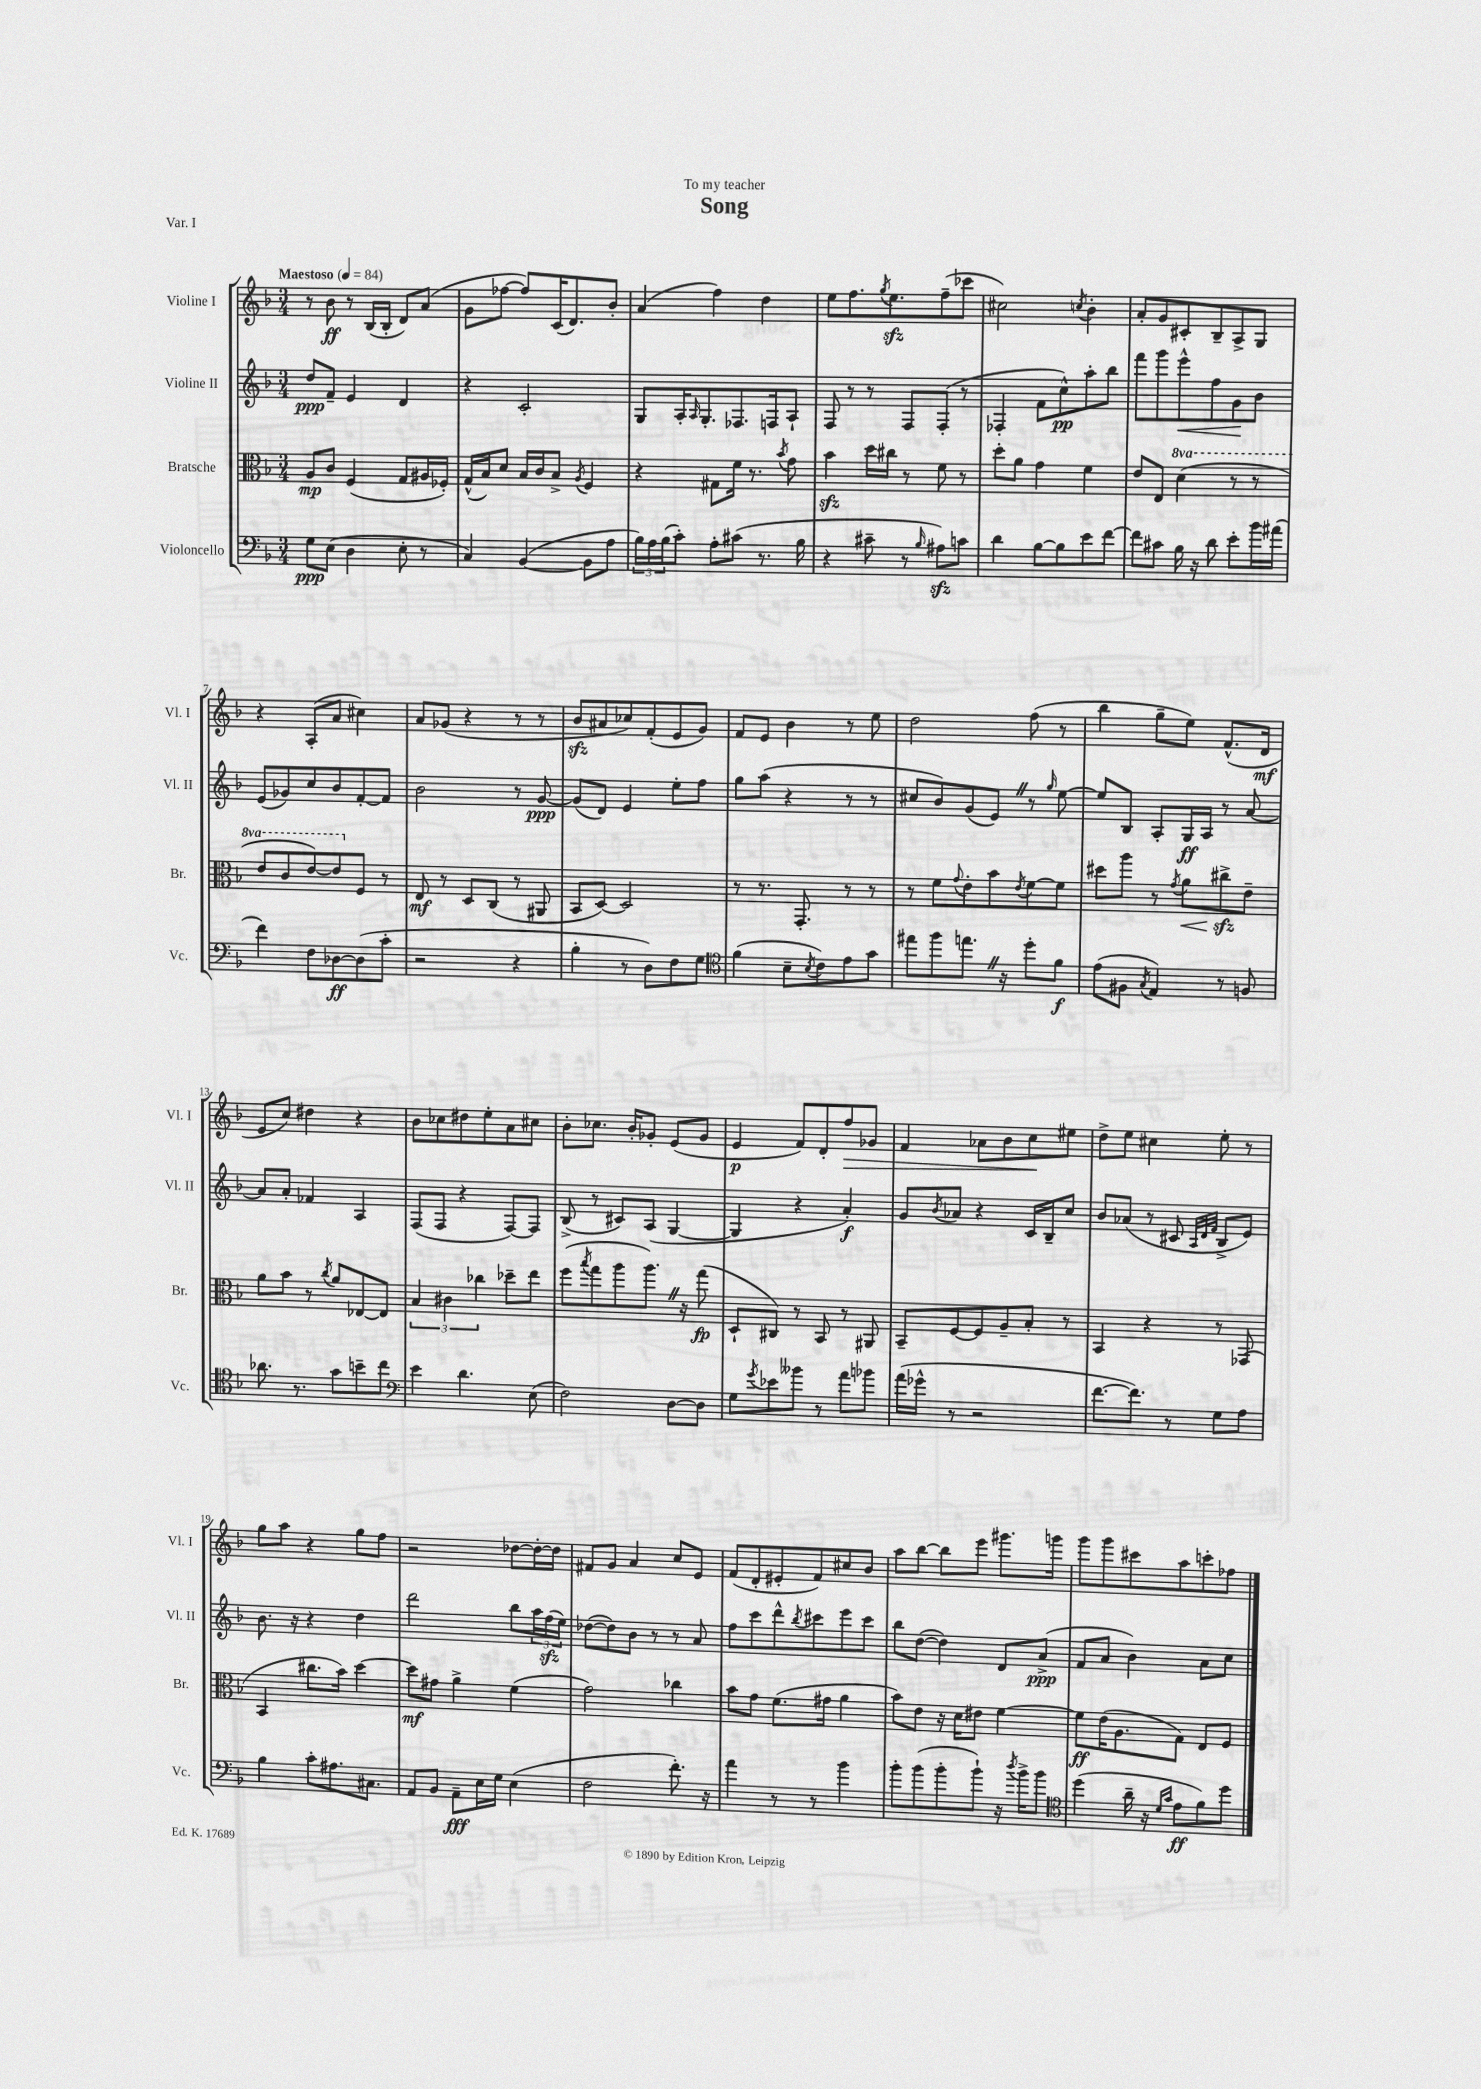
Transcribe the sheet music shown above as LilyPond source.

\header { title = "Song" dedication = "To my teacher" piece = "Var. I" }
<<
\new StaffGroup <<
\new Staff = "s0" \with { instrumentName = "Violine I" shortInstrumentName = "Vl. I" } {
    \clef treble \key f \major \numericTimeSignature \time 3/4 \tempo "Maestoso" 4 = 84
    r8 bes'8\ff r8 bes16( bes16-. d'8) a'8( |
    g'8 fes''8~ fes''8) c'16( d'8.) bes'8-. |
    a'4( f''4) d''4 |
    e''8 f''8. \acciaccatura { g''8 } e''8.\sfz f''8--( ces'''8 |
    cis''2) \acciaccatura { c''8 } bes'4-. |
    a'8-. g'8 cis'8-. bes8-- a8-> g8 |
    r4 a8-.( a'8 cis''4) |
    a'8 ges'8( r4 r8 r8 |
    bes'8\sfz ais'8 ces''8) f'8-.( e'8 g'8) |
    f'8 e'8 bes'4 r8 e''8 |
    d''2 f''8( r8 |
    bes''4 g''8-- e''8) f'8.-^( d'16\mf |
    e'8 c''8) dis''4 r4 |
    bes'8 ces''8 dis''8 e''8-. a'8 cis''8 |
    bes'8-. ces''8. bes'16-. ges'8-. e'8( ges'8 |
    e'4\p f'8) d'8-. f''8\> ges'8 |
    f'4 aes'8 bes'8 c''8\! eis''8 |
    d''8-> e''8 cis''4 e''8-. r8 |
    g''8 a''8 r4 g''8 f''8 |
    r2 des''8~ des''16~-. des''16 |
    fis'8 g'8 a'4 c''8 e'8 |
    f'8( d'8-. eis'8-. f'8) cis''8 bes'8 |
    a''8 bes''8~ bes''8 e'''8 gis'''8. g'''16 |
    g'''8 g'''8 cis'''8 a''8 c'''8-. fes''8 \bar "|." |
}
\new Staff = "s1" \with { instrumentName = "Violine II" shortInstrumentName = "Vl. II" } {
    \clef treble \key f \major \numericTimeSignature \time 3/4
    d''8\ppp f'8-- e'4 d'4 |
    r4 c'2-. |
    g8 a16-. \grace { a16 } g8.-. fes8. f16 a8-! |
    f8 r8 r8 f8 f8-.( r8 |
    fes4-. f'8 c''8-^\pp) a''8-. bes''8 |
    f'''8 g'''8 e'''8-^\< f''8 g'8\! bes'8 |
    e'8( ges'8) c''8 bes'8 f'8~-. f'8 |
    bes'2 r8 g'8~\ppp |
    g'8( d'8) e'4 e''8-. f''8 |
    g''8 a''8( r4 r8 r8 |
    cis''8 bes'8) g'8( e'8) \once \override BreathingSign.text = \markup { \musicglyph "scripts.caesura.straight" } \breathe r8 \grace { g''16 } e''8~ |
    e''8 bes8 a8-. g16\ff a16 r8 a'8~ |
    a'8 a'8-. fes'4 a4 |
    f8( f8 r4 f8~) f8 |
    bes8->( r8 cis'8) a8( g4~ |
    g4 r4 a'4-.\f) |
    g'8 \acciaccatura { bes'8 } aes'8 r4 c'16 bes16-- c''8 |
    bes'8 aes'8( r8 cis'8 \grace { a32 d'32 f'32 } bes8-> e'8) |
    bes'8. r16 r4 d''4 |
    d'''2 bes''8 \tuplet 3/2 { a''16 f''16\sfz( e''16) } |
    des''8~( des''8) bes'8 r8 r8 a'8 |
    f''8 c'''8 d'''8-^ \acciaccatura { bes''8 } cis'''8 e'''8 cis'''8 |
    bes''8 d''8~( d''4) d'8 a'8->\ppp( |
    f'8 a'8 bes'4) a'8 c''8 \bar "|." |
}
\new Staff = "s2" \with { instrumentName = "Bratsche" shortInstrumentName = "Br." } {
    \clef alto \key f \major \numericTimeSignature \time 3/4 \set Staff.ottavationMarkups = #ottavation-simple-ordinals
    a8\mp c'8 f4( g8 ais16 fes16-.) |
    g16-^( bes16) d'8 bes16 c'16 bes8-> \acciaccatura { a8 } f4 |
    r4 gis8 f'16 r8. \acciaccatura { bes'8 } g'8 |
    bes'4\sfz d''16 cis''16 r8 f'8 r8 |
    d''8-. a'8 g'4 f'4 |
    e'8 e8 \ottava #1 d''4( r8 r8 |
    e''8 c''8 e''8~) e''8 \ottava #0 f8 r8 |
    e8\mf r8 d8 c8( r8 ais,8 |
    bes,8 d8~) d2 |
    r8 r8. g,8.-. r8 r8 |
    r8 f'8 \appoggiatura { g'8 } e'8-. bes'8 \acciaccatura { e'8 } f'8~ f'8 |
    dis''8 a''8 r8 \acciaccatura { g'8 } a'8\< cis''8->\sfz\! e'8-- |
    a'8 bes'8 r8 \acciaccatura { c''8 } a'8 ees8~ ees8 |
    \tuplet 3/2 { bes4 cis'4 ces''4 } des''8-- e''8 |
    f''8( \acciaccatura { bes''8 } g''8 a''8 a''8.) \once \override BreathingSign.text = \markup { \musicglyph "scripts.caesura.straight" } \breathe r16 g''8\fp( |
    d8-! cis8) r8 bes,8 r8 ais,8 |
    bes,8-- f8~ f8 a8-- bes8-. r8 |
    bes,4 r4 r8 ges,8( |
    bes,4 cis''8. bes'16) d''4~ |
    d''8\mf gis'8 a'4-> f'4( |
    g'2) ces''4 |
    bes'8 g'8 f'8.( gis'16 a'4 |
    bes'8) e'8 r16 d'16 eis'8 f'4~ |
    f'8\ff e'16( a8. g8) e8 f8 \bar "|." |
}
\new Staff = "s3" \with { instrumentName = "Violoncello" shortInstrumentName = "Vc." } {
    \clef bass \key f \major \numericTimeSignature \time 3/4
    g8\ppp e8( d4 e8-. r8 |
    c4) bes,4~( bes,8 a8 |
    \tuplet 3/2 { bes16) a16 bes16( } c'8-.) a8-. cis'8( r8. bes16 |
    r4 cis'8-- r8 \grace { bes16 } ais8\sfz) c'8 |
    d'4 bes8~ bes8 e'8 f'8~ |
    f'8 cis'8 bes16 r16 d'8 e'8-. bes'16 ais'16( |
    f'4) f8 des8~\ff des8( c'8-. |
    r2 r4 |
    bes4-. r8 d8) f8 g8 |
    \clef tenor f'4( bes8-- \acciaccatura { bes8 } c'8) e'8 g'8 |
    eis''8 f''8 e''8. \once \override BreathingSign.text = \markup { \musicglyph "scripts.caesura.straight" } \breathe r16 d''8-. f'8\f |
    e'8( fis8 \acciaccatura { g8 } e4) r8 f8 |
    aes'8. r8. g'8 b'8-- c''8 |
    \clef bass e'4 d'4. e8( |
    f2) d8~ d8 |
    g8 \acciaccatura { g'8 } ees'8 beses'8 r8 a'8 bes'8 |
    a'16( ges'16-^ r8 r2 |
    f'8.~ f'8.) r8 g8 a8 |
    bes4 c'8-. ais8. cis8. |
    a,8 bes,8 a,8--\fff e16 g16 e4( |
    f2 f'8.-.) r16 |
    a'4 r8 r8 bes'4 |
    bes'8-. bes'8( bes'8-. bes'8-!) r16 \acciaccatura { d''8 } bes'16-> bes'8 |
    \clef tenor d''4( a'16-- r16 \grace { d'16 g'16 } e'8\ff f'8) d''8 \bar "|." |
}
>>
>>
